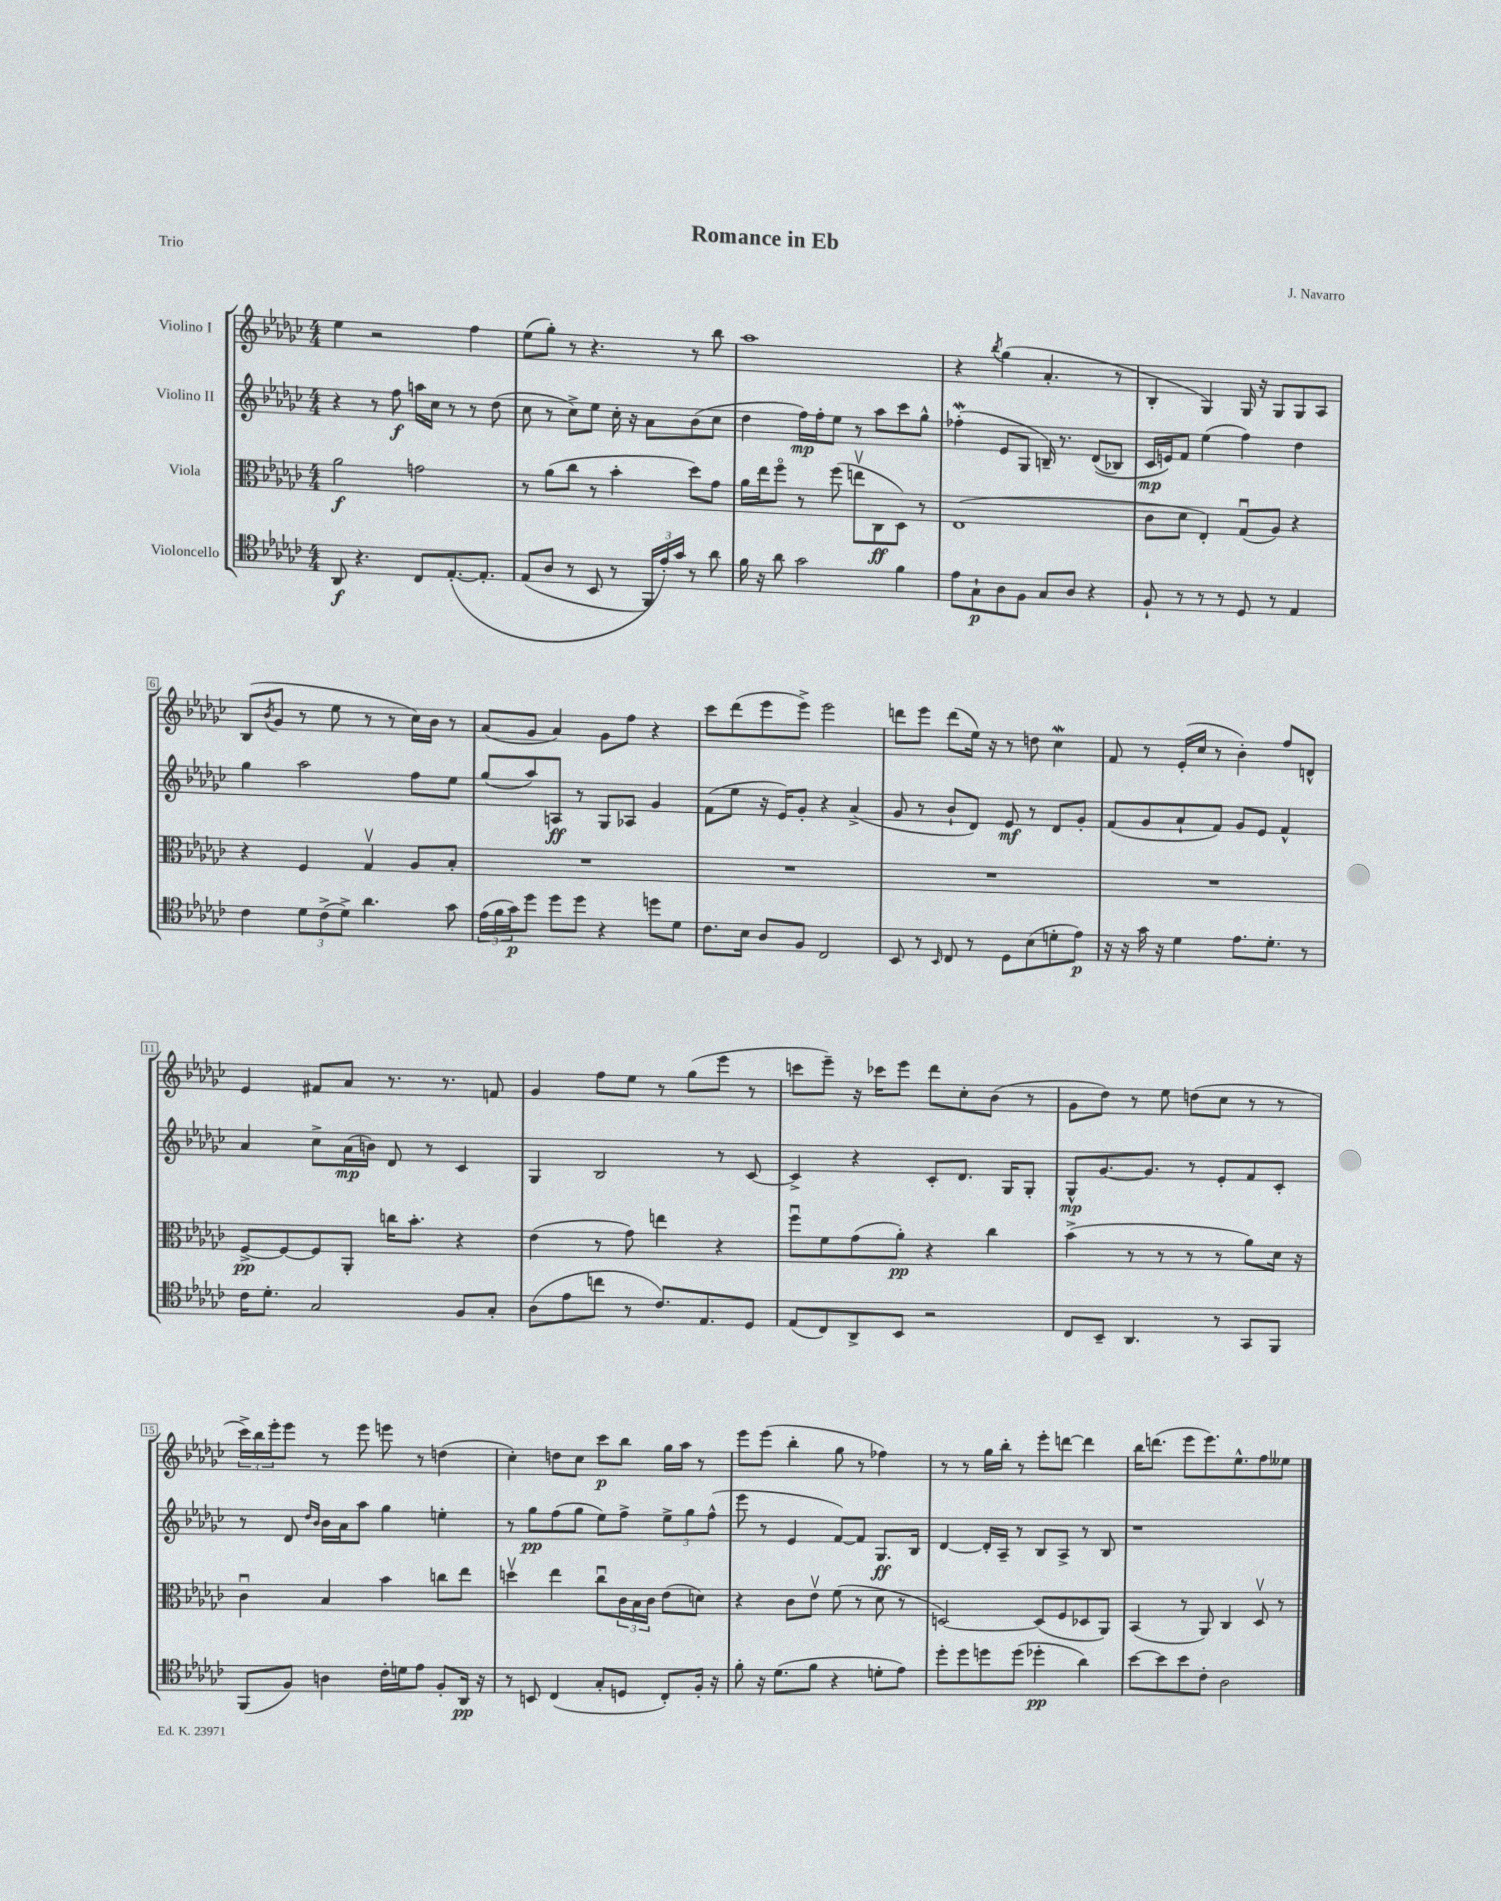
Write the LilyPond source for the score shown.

\header { title = "Romance in Eb" composer = "J. Navarro" piece = "Trio" }
<<
\new StaffGroup <<
\new Staff = "s0" \with { instrumentName = "Violino I" } {
    \clef treble \key ges \major \numericTimeSignature \time 4/4
    ees''4 r2 f''4 |
    ees''8( ges''8-.) r8 r4. r8 bes''8 |
    aes''1 |
    r4 \acciaccatura { bes''8 } ges''4( aes'4.-. r8 |
    bes4-. ges4) ges16 r16 ges8 ges8 aes8 |
    bes8( \acciaccatura { bes'8 } ges'8 r8 ees''8 r8 r8 ces''16) bes'16 r8 |
    aes'8( ges'8 aes'4) ges'8 f''8 r4 |
    ces'''8 des'''8( ees'''8 ees'''8->) ees'''2 |
    d'''8 ees'''8 d'''8( ees''16) r16 r8 d''8 ces''4\mordent |
    f'8 r8 ees'16-.( ces''16 r8 bes'4-.) f''8 d'8-^ |
    ees'4 fis'8 aes'8 r8. r8. f'8 |
    ges'4 f''8 ees''8 r8 ges''8( ees'''8 r8 |
    c'''8 ees'''8--) r16 ces'''16 ees'''8 des'''8 ces''8-. bes'8( r8 |
    ges'8 des''8) r8 ees''8 d''8( ces''8 r8 r8 |
    \tuplet 3/2 { ces'''16->) bes''16 ees'''16-. } ees'''8 r8 ees'''8 e'''8 r8 d''4( |
    ces''4-.) d''8 ces''8 ces'''8\p bes''8 ges''16 aes''16 r8 |
    ees'''8 ees'''8( bes''4-. ges''8 r8 fes''4) |
    r8 r8 ges''16 bes''16-. r8 ees'''8-. d'''8~ d'''4 |
    bes''16 d'''8.( ees'''8 ees'''8.) ees''8.-^ f''8 eeses''8 \bar "|." |
}
\new Staff = "s1" \with { instrumentName = "Violino II" } {
    \clef treble \key ges \major \numericTimeSignature \time 4/4
    r4 r8 f''8\f a''16 ces''16 r8 r8 des''8( |
    ces''8 r8 ces''8->) ees''8 ces''16-. r16 aes'8 bes'8( ces''8 |
    des''4 f''16\mp) f''16-. ees''8 r8 aes''8 ces'''8 ges''8-^ |
    fes''4-.\mordent( ees'8 ges8 b16--) r8. des'8(\( bes8) |
    ces'16\mp e'16\) f'8 ees''4( f''4) des''4 |
    ges''4 aes''2 f''8 ees''8 |
    ges''8( aes''8) a8\ff r8 ges8 aes8 ges'4 |
    f'8( ees''8 r16 ees'16) ges'8-. r4 aes'4->( |
    ges'8 r8 bes'8-! des'8) ees'8\mf r8 des'8 ges'8-. |
    f'8( ges'8 aes'8-! f'8) ges'8 ees'8 f'4-^ |
    aes'4 ces''8-> aes'16\mp( b'16) des'8 r8 ces'4 |
    ges4 bes2 r8 ces'8~ |
    ces'4-> r4 ces'8-. des'8. ges16 ges8-. |
    ges8-^\mp ges'8.~ ges'8. r8 ees'8-. f'8 ces'8-. |
    r8 des'8 \grace { des''16 bes'16 } bes'16 aes'16 aes''8 ges''4 e''4-. |
    r8 ges''8\pp f''8( ges''8 ees''8) f''8-> \tuplet 3/2 { ees''8-> ges''8 f''8-^( } |
    ees'''8 r8 ees'4 f'8~) f'8 ges8.\ff bes16 |
    des'4~ des'16-. aes16-- r8 bes8 aes8-> r8 bes8 |
    r1 \bar "|." |
}
\new Staff = "s2" \with { instrumentName = "Viola" } {
    \clef alto \key ges \major \numericTimeSignature \time 4/4
    aes'2\f g'2 |
    r8 aes'8( ces''8 r8 bes'4-. des''8) ges'8 |
    aes'16 ees''16 f''8\flageolet r8 f''8( e''8\upbow ces8\ff des8) r8 |
    ees1( |
    ces'8 des'8 ees4-.) ges8\downbow( aes8) r4 |
    r4 f4 ges4\upbow aes8 bes8-. |
    R1 |
    R1 |
    R1 |
    R1 |
    f8~->\pp f8~ f8 aes,8-. c''16 bes'8.-. r4 |
    ees'4( r8 ges'8) e''4 r4 |
    f''8\downbow f'8 ges'8( aes'8-.\pp) r4 ces''4 |
    bes'4->( r8 r8 r8 r8 aes'8) des'16 r16 |
    ces'4\downbow bes4 bes'4 c''8 ees''8 |
    d''4\upbow ees''4 ces''8\downbow \tuplet 3/2 { ces'16 bes16 ces'16 } ees'8( d'8) |
    r4 ces'8 ees'8\upbow f'8( r8 des'8 r8 |
    d2~) d8( f8 des8 aes,8) |
    bes,4( r8 aes,8) ces4 des8\upbow r8 \bar "|." |
}
\new Staff = "s3" \with { instrumentName = "Violoncello" } {
    \clef tenor \key ges \major \numericTimeSignature \time 4/4
    aes,8\f r4. ces8 ees8.~-.\( ees8.-. |
    ees8( aes8 r8 bes,8 r8 \tuplet 3/2 { f,16) ees'16-.\) ges'16 } r8 aes'8 |
    f'16 r16 aes'8 ges'2 f'4 |
    ees'8 ges8-!\p aes8 f8 ges8 aes8 r4 |
    f8-! r8 r8 r8 des8 r8 ees4 |
    ces'4 \tuplet 3/2 { des'8 ces'8->( des'8->) } aes'4. ges'8 |
    \tuplet 3/2 { ees'16( f'16 ges'16\p) } des''8 des''8 des''8 r4 d''8 des'8 |
    ces'8. bes16 aes8 f8 ces2 |
    bes,8 r8 \grace { bes,16 } ces8 r8 des8 bes8( d'8-. ees'8\p) |
    r16 r16 ges'16 r16 des'4 ees'8. des'8.-. r8 |
    ces'16 des'8.-. ges2 f8 ges8-. |
    aes8( ees'8 c''8 r8 ces'8.) ees8. des8 |
    ees8( ces8) aes,8-> bes,8 r2 |
    ces8 bes,8-- aes,4. r8 ges,8 f,8 |
    f,8( f8) a4 ces'16-. d'16 ees'8 f8-. aes,16\pp r16 |
    r8 b,8 ces4( ges8-. d8 ces8-.) f16-. r16 |
    f'8-. r16 des'8.( f'8 r4 d'8-. ees'8) |
    des''8-. des''8 d''8 d''8( des''4-.\pp aes'4) |
    bes'8~ bes'8 bes'8 ces'8-. aes2 \bar "|." |
}
>>
>>
\layout { \context { \Score \override BarNumber.stencil = #(make-stencil-boxer 0.1 0.3 ly:text-interface::print) } }
